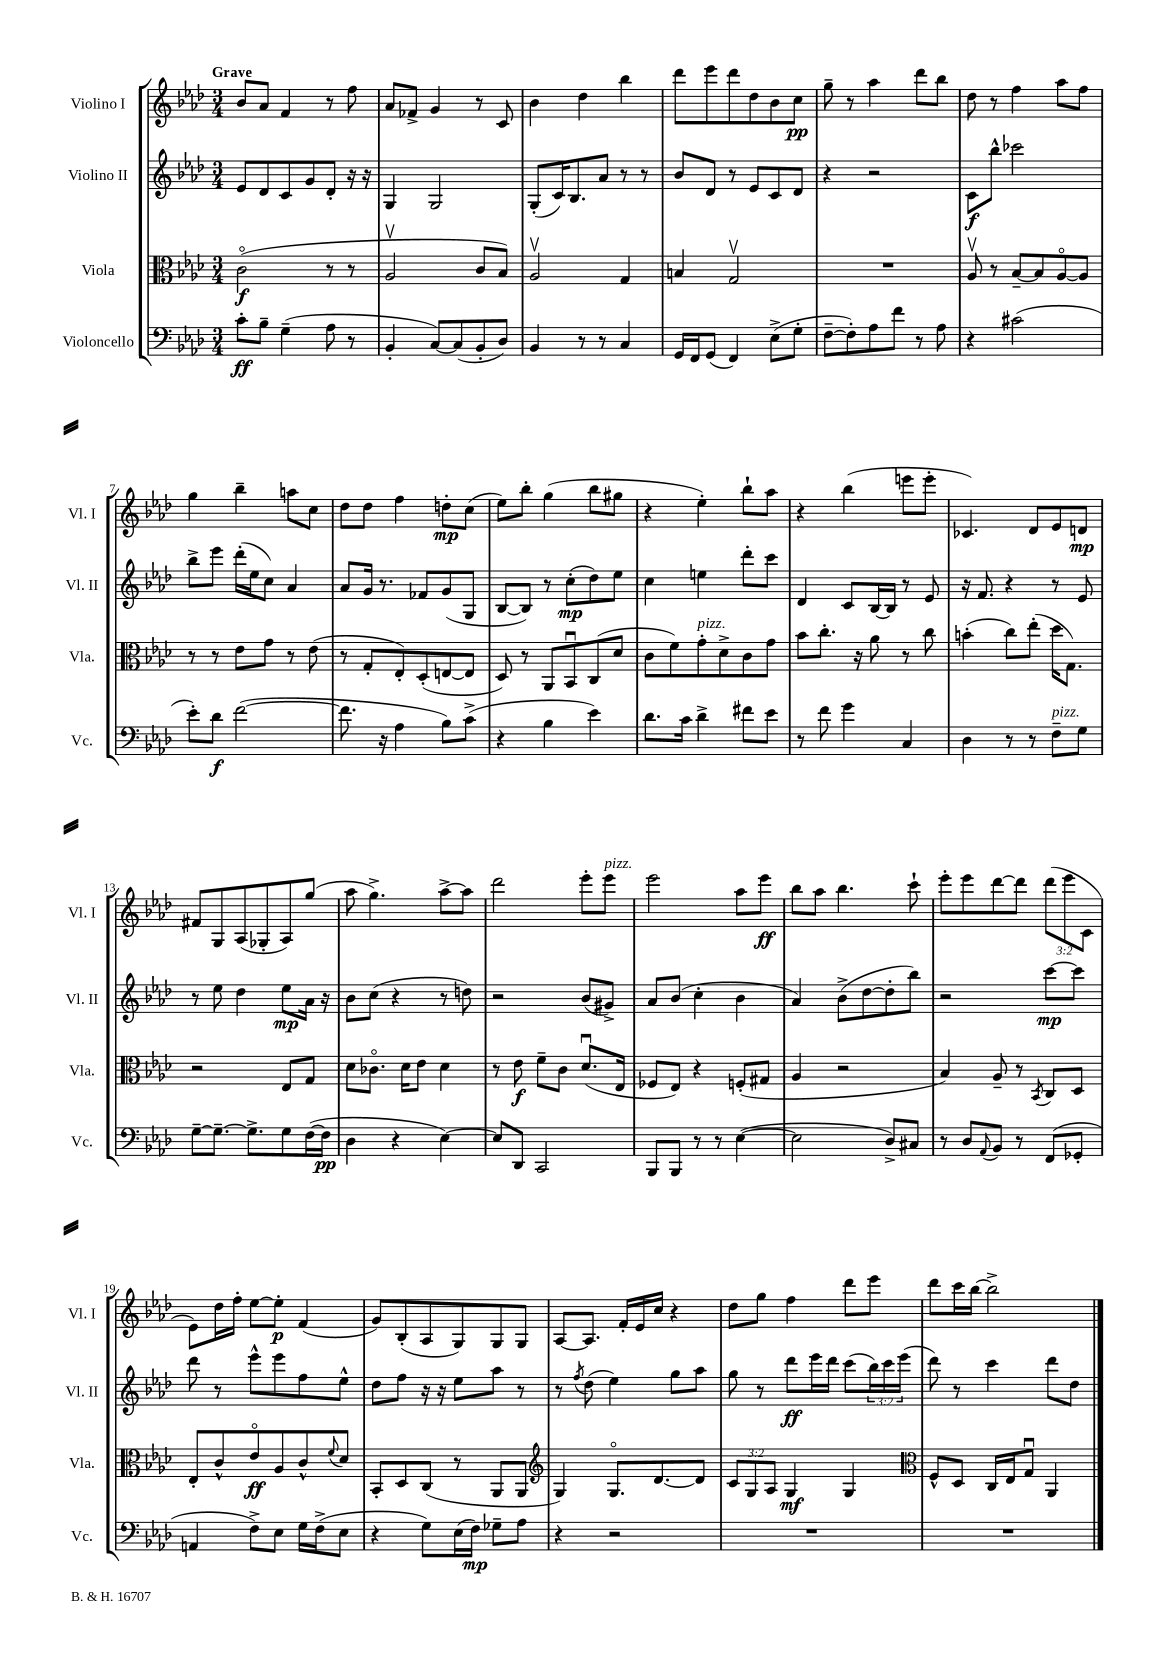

**kern	**dynam	**kern	**dynam	**kern	**dynam	**kern	**dynam
*part4	*part4	*part3	*part3	*part2	*part2	*part1	*part1
*staff4	*staff4	*staff3	*staff3	*staff2	*staff2	*staff1	*staff1
*I"Violoncello	*	*I"Viola	*	*I"Violino II	*	*I"Violino I	*
*I'Vc.	*	*I'Vla.	*	*I'Vl. II	*	*I'Vl. I	*
*clefF4	*	*clefC3	*	*clefG2	*	*clefG2	*
*k[b-e-a-d-]	*	*k[b-e-a-d-]	*	*k[b-e-a-d-]	*	*k[b-e-a-d-]	*
*M3/4	*	*M3/4	*	*M3/4	*	*M3/4	*
=1	=1	=1	=1	=1	=1	=1	=1
!	!	!	!	!	!	!LO:TX:a:B:t=Grave	!
8c'\L	ff	(2c\	f	8e-/L	.	8b-/L	.
8B-~\J	.	.	.	8d-/	.	8a-/J	.
(4G~\	.	.	.	8c/	.	4f/	.
.	.	.	.	8g/	.	.	.
8A-\	.	8r	.	8d-'/J	.	8r	.
8r	.	8r	.	16r	.	8ff\	.
.	.	.	.	16r	.	.	.
=2	=2	=2	=2	=2	=2	=2	=2
4BB-'/	.	2A-v/	.	4G/	.	8a-/L	.
.	.	.	.	.	.	8f-X^/J	.
[8C/L)	.	.	.	2G/	.	4g/	.
(8C/]	.	.	.	.	.	.	.
8BB-'/	.	8c/L	.	.	.	8r	.
8D-/J)	.	8B-/J)	.	.	.	8c/	.
=3	=3	=3	=3	=3	=3	=3	=3
4BB-/	.	2A-v/	.	(8G'/L	.	4b-\	.
.	.	.	.	16c/K)	.	.	.
.	.	.	.	8.B-/	.	.	.
8r	.	.	.	.	.	4dd-\	.
8r	.	.	.	8a-/J	.	.	.
4C/	.	4G/	.	8r	.	4bb-\	.
.	.	.	.	8r	.	.	.
=4	=4	=4	=4	=4	=4	=4	=4
16GG/LL	.	4Bn/	.	8b-/L	.	8ddd-\L	.
16FF/J	.	.	.	.	.	.	.
(8GG/J	.	.	.	8d-/J	.	8eee-\	.
4FF/)	.	2Gv/	.	8r	.	8ddd-\	.
.	.	.	.	8e-/L	.	8dd-\	.
(8E-^\L	.	.	.	8c/	.	8b-\	.
8G'\J	.	.	.	8d-/J	.	8cc\J	pp
=5	=5	=5	=5	=5	=5	=5	=5
[8F~\L	.	2.r	.	4r	.	8gg~\	.
8F'\])	.	.	.	.	.	8r	.
8A-\	.	.	.	2r	.	4aa-\	.
8f\J	.	.	.	.	.	.	.
8r	.	.	.	.	.	8ddd-\L	.
8A-\	.	.	.	.	.	8bb-\J	.
=6	=6	=6	=6	=6	=6	=6	=6
4r	.	8A-v/	.	8c\L	f	8dd-\	.
.	.	8r	.	8bb-^^\J	.	8r	.
(2c#X\	.	[8B-~/L	.	2ccc-X\	.	4ff\	.
.	.	8B-/]	.	.	.	.	.
.	.	[8A-/	.	.	.	8aa-\L	.
.	.	8A-/J]	.	.	.	8ff\J	.
!!LO:LB:g=z
=7	=7	=7	=7	=7	=7	=7	=7
8e-'\L)	.	8r	.	8bb-^\L	.	4gg\	.
8d-\J	f	8r	.	8eee-\J	.	.	.
([2f\	.	8e-\L	.	(16ddd-'\LL	.	4bb-~\	.
.	.	.	.	16ee-\J	.	.	.
.	.	8g\J	.	8cc\J)	.	.	.
.	.	8r	.	4a-/	.	8aan\L	.
.	.	(8e-\	.	.	.	8cc\J	.
=8	=8	=8	=8	=8	=8	=8	=8
8.f\]	.	8r	.	8a-/L	.	8dd-\L	.
.	.	8G'/L	.	16g/Jk	.	8dd-\J	.
16r	.	.	.	8.r	.	.	.
4A-\	.	8E-'/)	.	.	.	4ff\	.
.	.	(8D-'/	.	8f-X/L	.	.	.
8B-\L)	.	[8En/	.	(8g/	.	8ddn'\L	mp
(8c^\J	.	8E/J]	.	8G/J	.	(8cc\J	.
=9	=9	=9	=9	=9	=9	=9	=9
4r	.	8D-/)	.	[8B-/L	.	8ee-\L)	.
.	.	8r	.	8B-/J])	.	8bb-'\J	.
4B-\	.	8AA-/L	.	8r	.	(4gg\	.
.	.	8BB-u/	.	(8cc'\L	mp	.	.
4e-\)	.	(8C/	.	8dd-\)	.	8bb-\L	.
.	.	8d-/J	.	8ee-\J	.	8gg#X\J	.
=10	=10	=10	=10	=10	=10	=10	=10
8.d-\L	.	8c\L	.	4cc\	.	4r	.
.	.	8f\)	.	.	.	.	.
16c\Jk	.	.	.	.	.	.	.
!	!	!LO:TX:a:i:t=pizz.	!	!	!	!	!
4d-^\	.	8g'\	.	4een\	.	4ee-'\)	.
.	.	8d-^\	.	.	.	.	.
8f#X\L	.	8c\	.	8ddd-'\L	.	8bb-`\L	.
8e-\J	.	8g\J	.	8ccc\J	.	8aa-\J	.
=11	=11	=11	=11	=11	=11	=11	=11
8r	.	8b-\L	.	4d-/	.	4r	.
8f\	.	8.cc'\J	.	.	.	.	.
4g\	.	.	.	8c/L	.	(4bb-\	.
.	.	16r	.	.	.	.	.
.	.	8a-\	.	[16B-/L	.	.	.
.	.	.	.	16B-/JJ]	.	.	.
4C/	.	8r	.	8r	.	8eeen\L	.
.	.	8cc\	.	8e-/	.	8eee'\J	.
=12	=12	=12	=12	=12	=12	=12	=12
4D-\	.	(4bn'\	.	16r	.	4.c-X/)	.
.	.	.	.	8.f/	.	.	.
8r	.	8cc\L)	.	4r	.	.	.
8r	.	(8ee-'\J	.	.	.	8d-/L	.
!LO:TX:a:i:t=pizz.	!	!	!	!	!	!	!
8F~\L	.	16dd-\KL	.	8r	.	8e-/	.
.	.	8.G\J)	.	.	.	.	.
8G\J	.	.	.	8e-/	.	8dn/J	mp
!!LO:LB:g=z
=13	=13	=13	=13	=13	=13	=13	=13
[8G~\L	.	2r	.	8r	.	8f#X/L	.
8.G~\J_	.	.	.	8ee-\	.	8G/	.
.	.	.	.	4dd-\	.	(8A-/	.
8.G^\L]	.	.	.	.	.	.	.
.	.	.	.	.	.	8G-X'/	.
8G\	.	8E-/L	.	8ee-\L	mp	8A-/)	.
([16F\L	.	8G/J	.	16a-\Jk	.	(8gg/J	.
16F\JJ]	pp	.	.	16r	.	.	.
=14	=14	=14	=14	=14	=14	=14	=14
4D-\	.	8d-\L	.	8b-\L	.	8aa-\	.
.	.	8.c-X\J	.	(8cc\J	.	4.gg^\)	.
4r	.	.	.	4r	.	.	.
.	.	16d-\KL	.	.	.	.	.
.	.	8e-\J	.	.	.	.	.
[4E-\)	.	4d-\	.	8r	.	[8aa-^\L	.
.	.	.	.	8ddn\)	.	8aa-\J]	.
=15	=15	=15	=15	=15	=15	=15	=15
8E-/L]	.	8r	.	2r	.	2ddd-\	.
8DD-/J	.	8e-\	f	.	.	.	.
2CC/	.	8f~\L	.	.	.	.	.
.	.	8c\J	.	.	.	.	.
.	.	(8.d-u/L	.	(8b-/L	.	8eee-'\L	.
!	!	!	!	!	!	!LO:TX:a:i:t=pizz.	!
.	.	.	.	8g#X^/J)	.	8eee-\J	.
.	.	16E-/Jk	.	.	.	.	.
=16	=16	=16	=16	=16	=16	=16	=16
8BBB-/L	.	8F-X/L	.	8a-/L	.	2eee-\	.
8BBB-/J	.	8E-/J)	.	(8b-/J	.	.	.
8r	.	4r	.	4cc'\	.	.	.
8r	.	.	.	.	.	.	.
([4E-\	.	(8Fn'/L	.	4b-\	.	8aa-\L	.
.	.	8G#X/J	.	.	.	8eee-\J	ff
=17	=17	=17	=17	=17	=17	=17	=17
2E-\]	.	4A-/	.	4a-/)	.	8bb-\L	.
.	.	.	.	.	.	8aa-\J	.
.	.	2r	.	(8b-^\L	.	4.bb-\	.
.	.	.	.	[8dd-\	.	.	.
8D-^/L)	.	.	.	8dd-'\]	.	.	.
8C#X/J	.	.	.	8bb-\J)	.	8ccc`\	.
=18	=18	=18	=18	=18	=18	=18	=18
8r	.	4B-/)	.	2r	.	8eee-'\L	.
8D-/L	.	.	.	.	.	8eee-\	.
8qqAA-/	.	.	.	.	.	.	.
8BB-/J	.	8A-~/	.	.	.	[8ddd-\	.
8r	.	8r	.	.	.	8ddd-\J]	.
.	.	8qBB-/	.	.	.	.	.
(8FF/L	.	8C/L	.	[8ccc\L	mp	(12ddd-\L	.
.	.	.	.	.	.	12eee-\	.
8GG-X'/J	.	8D-/J	.	8ccc\J]	.	.	.
.	.	.	.	.	.	12c\J	.
!!LO:LB:g=z
=19	=19	=19	=19	=19	=19	=19	=19
4AAn/	.	8E-'/L	.	8ddd-\	.	8e-\L)	.
.	.	8c^^/	.	8r	.	16dd-\L	.
.	.	.	.	.	.	16ff'\JJ	.
8F^\L)	.	8e-/	ff	8eee-^^\L	.	[8ee-\L	.
8E-\J	.	8A-/	.	8eee-\	.	8ee-'\J]	p
16G\LL	.	8c^^/	.	8ff\	.	(4f/	.
(16F^\J	.	.	.	.	.	.	.
.	.	8qqf/	.	.	.	.	.
8E-\J	.	8d-/J	.	8ee-^^\J	.	.	.
=20	=20	=20	=20	=20	=20	=20	=20
4r	.	8BB-'/L	.	8dd-\L	.	8g/L)	.
.	.	8D-/	.	8ff\J	.	(8B-'/	.
8G\L)	.	(8C/J	.	16r	.	8A-/	.
.	.	.	.	16r	.	.	.
(16E-\L	.	8r	.	8ee-\L	.	8G/)	.
16F\JJ)	mp	.	.	.	.	.	.
8G-X~\L	.	8AA-/L	.	8aa-\J	.	8G/	.
8A-\J	.	8AA-/J	.	8r	.	8G/J	.
=21	=21	=21	=21	=21	=21	=21	=21
*	*	*clefG2	*	*	*	*	*
4r	.	4G/)	.	8r	.	[8A-/L	.
.	.	.	.	8qff/	.	.	.
.	.	.	.	(8dd-\	.	8.A-/J]	.
2r	.	8.G/L	.	4ee-\)	.	.	.
.	.	.	.	.	.	16f'/LL	.
.	.	.	.	.	.	16e-/	.
.	.	[8.d-/	.	.	.	16cc/JJ	.
.	.	.	.	8gg\L	.	4r	.
.	.	8d-/J]	.	8aa-\J	.	.	.
=22	=22	=22	=22	=22	=22	=22	=22
2.r	.	12c/L	.	8gg\	.	8dd-\L	.
.	.	12G/	.	.	.	.	.
.	.	.	.	8r	.	8gg\J	.
.	.	12A-/J	.	.	.	.	.
.	.	4G/	mf	8ddd-\L	ff	4ff\	.
.	.	.	.	16eee-\L	.	.	.
.	.	.	.	16ddd-\JJ	.	.	.
.	.	4G/	.	(8ccc\L	.	8ddd-\L	.
.	.	.	.	24bb-\L)	.	8eee-\J	.
.	.	.	.	24ccc\	.	.	.
.	.	.	.	(24eee-\JJ	.	.	.
=23	=23	=23	=23	=23	=23	=23	=23
*	*	*clefC3	*	*	*	*	*
2.r	.	8F^^/L	.	8ddd-\)	.	8ddd-\L	.
.	.	8D-/J	.	8r	.	16ccc\L	.
.	.	.	.	.	.	[16bb-\JJ	.
.	.	16C/LL	.	4ccc\	.	2bb-^\]	.
.	.	16E-/J	.	.	.	.	.
.	.	8Gu/J	.	.	.	.	.
.	.	4AA-/	.	8ddd-\L	.	.	.
.	.	.	.	8dd-\J	.	.	.
==	==	==	==	==	==	==	==
*-	*-	*-	*-	*-	*-	*-	*-
